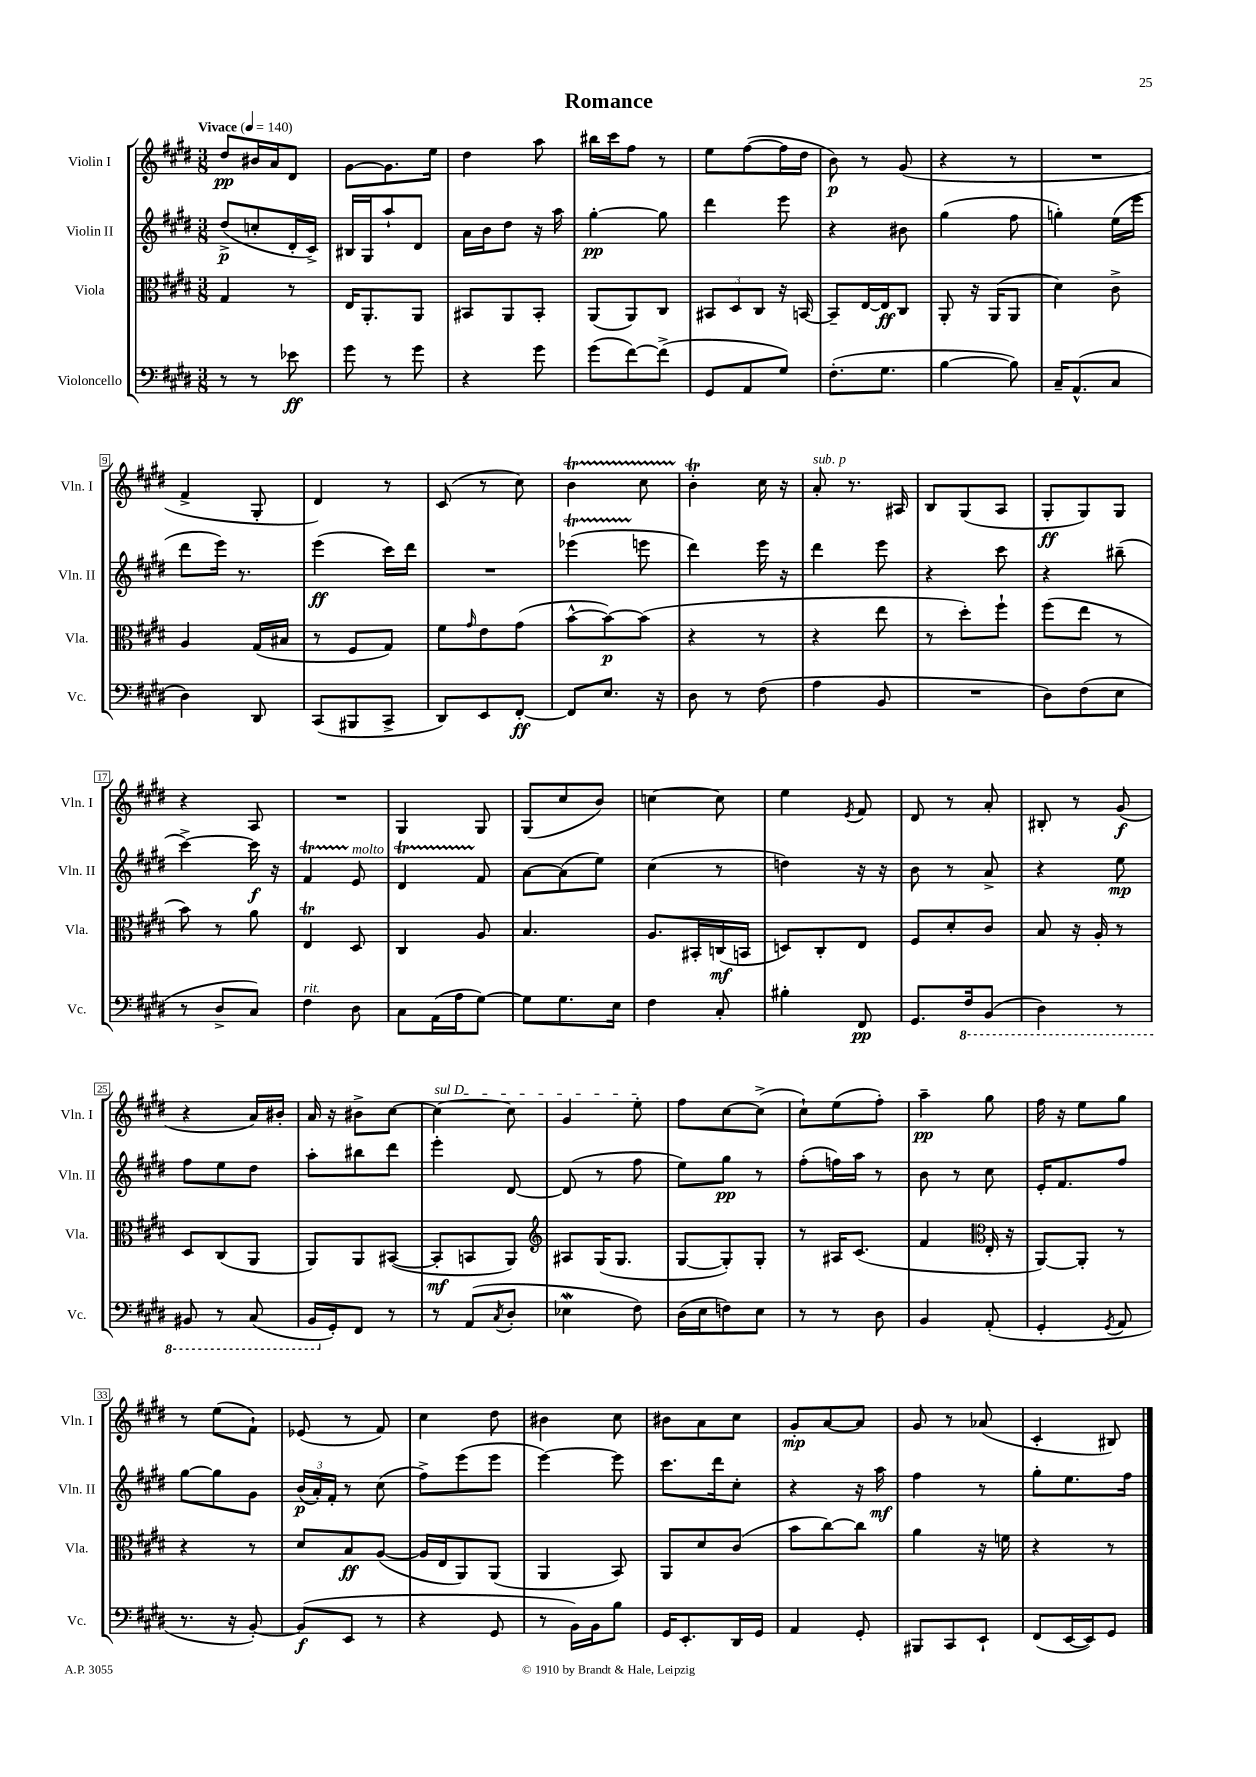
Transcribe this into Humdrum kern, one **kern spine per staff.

**kern	**kern	**kern	**kern
*staff4	*staff3	*staff2	*staff1
*clefF4	*clefC3	*clefG2	*clefG2
*k[f#c#g#d#]	*k[f#c#g#d#]	*k[f#c#g#d#]	*k[f#c#g#d#]
*M3/8	*M3/8	*M3/8	*M3/8
*MM140	*MM140	*MM140	*MM140
8r	4G#/	(8dd#^/L	8dd#/L
8r	.	8cc'/	16b#/L
.	.	.	16a/J
8e-\	8r	16d#'/L	8d#/J
.	.	16c#^/JJ)	.
=	=	=	=
8g#\	16E/LK	16B#/LL	[8g#\L
.	8.AA'/	16G#/J	.
8r	.	8aa`/	8.g#\]
8g#\	8AA/J	8d#/J	.
.	.	.	16ee\Jk
=	=	=	=
4r	8BB#/L	16a\LL	4dd#\
.	.	16b\J	.
.	8AA/	8dd#\J	.
8g#\	8BB#'/J	16r	8aa\
.	.	16aa\	.
=	=	=	=
(8g#\L	(8AA/L	[4gg#'\	16bb#\LL
.	.	.	16ccc#\J
[8f#\)	8AA/)	.	8ff#\J
(8f#^\]J	8C#/J	8gg#\]	8r
=	=	=	=
8GG#/L	12BB#/L	4ddd#\	8ee\L
.	12D#/	.	.
8AA/	.	.	([8ff#\
.	12C#/J	.	.
8G#/J)	16r	8eee\	16ff#\]L
.	[16BB/	.	16dd#\JJ
=	=	=	=
(8.F#'\L	8BB~/]L	4r	8b\)
.	[16E/L	.	8r
8.G#\J	16E/]J	.	.
.	8C#/J	8b#\	(8g#/
=	=	=	=
[4B\	8AA'/	(4gg#\	4r
.	16r	.	.
.	(16AA/LK	.	.
8B\])	8AA/J	8ff#\	8r
=	=	=	=
16C#~/LK	4d#\)	4gg'\)	4.r
(8.AA^^/	.	.	.
8C#/J	8c#^\	(16ee\LL	.
.	.	16eee\JJ	.
=	=	=	=
4D#\)	4A/	8ddd#\L	4f#^/
.	.	16eee\Jk)	.
.	.	8.r	.
8DD#/	(16G#/LL	.	8G#'/
.	16B#/JJ	.	.
=	=	=	=
(8CC#/L	8r	(4eee\	4d#/)
8BBB#/	8F#/L	.	.
8CC#^/J	8G#/J)	16ccc#\LL)	8r
.	.	16ddd#\JJ	.
=	=	=	=
8DD#/L)	8f#\L	4.r	(8c#/
.	16qqg#/	.	.
8EE/	8e\	.	8r
[8FF#'/J	(8g#\J	.	8cc#\)
=	=	=	=
8FF#/]L	[8b^^\L	(4eee-\	4b\
8.E/J	8b\_)	.	.
.	(8b\]J	8eee\	8cc#\
16r	.	.	.
=	=	=	=
8D#\	4r	4ddd#\)	4b'\
8r	.	.	.
(8F#\	8r	16eee\	16cc#\
.	.	16r	16r
=	=	=	=
4A\	4r	4ddd#\	8a'/
.	.	.	8.r
8BB/	8ee\	8eee\	.
.	.	.	16A#/
=	=	=	=
4.r	8r	4r	8B/L
.	8dd#'\L)	.	(8G#/
.	8ff#`\J	8ccc#\	8A/J
=	=	=	=
8D#\L)	(8ff#\L	4r	8G#'/L
(8F#\	8ee\J	.	8G#/)
8E\J	8r	(8bb#~\	8G#/J
=	=	=	=
8r	8b\)	[4ccc#^\)	4r
8D#^/L	8r	.	.
8C#/J)	8a\	16ccc#\]	8A/
.	.	16r	.
=	=	=	=
4F#\	4E/	4f#/	4.r
8D#\	8D#/	8e/	.
=	=	=	=
8C#\L	4C#/	4d#/	4G#/
(16AA\L	.	.	.
16A\J	.	.	.
[8G#\J)	8A/	8f#/	8G#/
=	=	=	=
8G#\]L	4.B/	[8a\L	(8G#/L
8.G#\	.	(8a\]	8cc#/
.	.	8ee\J)	8b/J)
16E\Jk	.	.	.
=	=	=	=
4F#\	8.A/L	(4cc#\	[4cc\
.	16BB#'/L	.	.
8C#'/	(16C/	8r	8cc\]
.	16BB/JJ	.	.
=	=	=	=
4B#'\	8D/L)	4dd\)	4ee\
.	8C#'/	.	.
.	.	.	8qe/
8FF#/	8E/J	16r	8f#/
.	.	16r	.
=	=	=	=
8.GG#/L	8F#/L	8b\	8d#/
.	8d#'/	8r	8r
16FF#/k	.	.	.
(8BBB/J	8c#/J	8a^/	8a'/
=	=	=	=
4DD#\)	8B/	4r	8B#'/
.	16r	.	8r
.	16A'/	.	.
8r	8r	8ee\	(8g#/
=	=	=	=
8BBB#/	8D#/L	8ff#\L	4r
8r	(8C#/	8ee\	.
(8CC#/	8AA/J	8dd#\J	16a/LL)
.	.	.	16b#'/JJ
=	=	=	=
16BBB/LL	8AA/L)	8aa'\L	16a/
16GG#'/J)	.	.	16r
8FF#/J	8AA/	8bb#\	8b#^\L
8r	([8BB#/J	8ddd#\J	[8cc#\J
=	=	=	=
8r	8BB#'/]L	4eee'\	4cc#\_
(8AA/L	8BB/	.	.
8qC#/	.	.	.
8D#'/J	8AA/J)	[8d#/	8cc#\]
=	=	=	=
*	*clefG2	*	*
4E-\	8A#/L	(8d#/]	4g#/
.	(16G#/K	8r	.
.	8.G#/J	.	.
8F#\)	.	8ff#\	8ee'\
=	=	=	=
(16D#\LL	[8G#/L	8ee\L)	8ff#\L
16E\J	.	.	.
8F\)	8G#'/])	8gg#\J	[8cc#\
8E\J	8G#'/J	8r	(8cc#^\]J
=	=	=	=
8r	8r	(8ff#'\L	8cc#`\L)
8r	16A#/LK	16ff\L)	(8ee\
.	(8.c#/J	16aa\JJ	.
8D#\	.	8r	8ff#'\J)
=	=	=	=
4BB/	4f#/	8b\	4aa~\
.	.	8r	.
*	*clefC3	*	*
(8AA'/	16E'/	8cc#\	8gg#\
.	16r	.	.
=	=	=	=
4GG#'/	[8AA/L)	16e'/LK	16ff#\
.	.	8.f#/	16r
.	8AA'/]J	.	8ee\L
8qGG#/	.	.	.
8AA/	8r	8ff#/J	8gg#\J
=	=	=	=
8.r	4r	[8gg#\L	8r
.	.	8gg#\]	(8ee\L
16r	.	.	.
[8BB'/)	8r	8g#\J	8f#`\J)
=	=	=	=
(8BB/]L	8d#/L	(24b/LL	(8e-/
.	.	24a'/)	.
.	.	24f#'/JJ	.
8EE/J	8B/	8r	8r
8r	([8A/J	(8cc#\	8f#/)
=	=	=	=
4r	16A/]LL	8ff#^\L)	4cc#\
.	16E/J	.	.
.	8AA/)	(8eee\	.
8GG#/	(8AA/J	8eee\J	8dd#\
=	=	=	=
8r	4AA/	[4eee\)	4b#\
16BB\LL)	.	.	.
16BB\J	.	.	.
8B\J	8BB/)	8eee\]	8cc#\
=	=	=	=
16GG#/LK	8AA/L	8.ccc#\L	8b#\L
8.EE'/	.	.	.
.	8d#/	.	8a\
.	.	16ddd#\k	.
16DD#/L	(8c#/J	8cc#'\J	8cc#\J
16GG#/JJ	.	.	.
=	=	=	=
4AA/	8b\L	4r	8g#'/L
.	[8cc#\)	.	[8a/
8GG#'/	8cc#\]J	16r	8a/]J
.	.	16aa\	.
=	=	=	=
8BBB#/L	4a\	4ff#\	8g#/
8CC#/	.	.	8r
8EE`/J	16r	8r	(8a-/
.	16f\	.	.
=	=	=	=
(8FF#/L	4r	8gg#'\L	4c#'/
[16EE/L	.	8.ee\	.
16EE/]J)	.	.	.
8GG#/J	8r	.	8B#/)
.	.	16ff#\Jk	.
==	==	==	==
*-	*-	*-	*-
